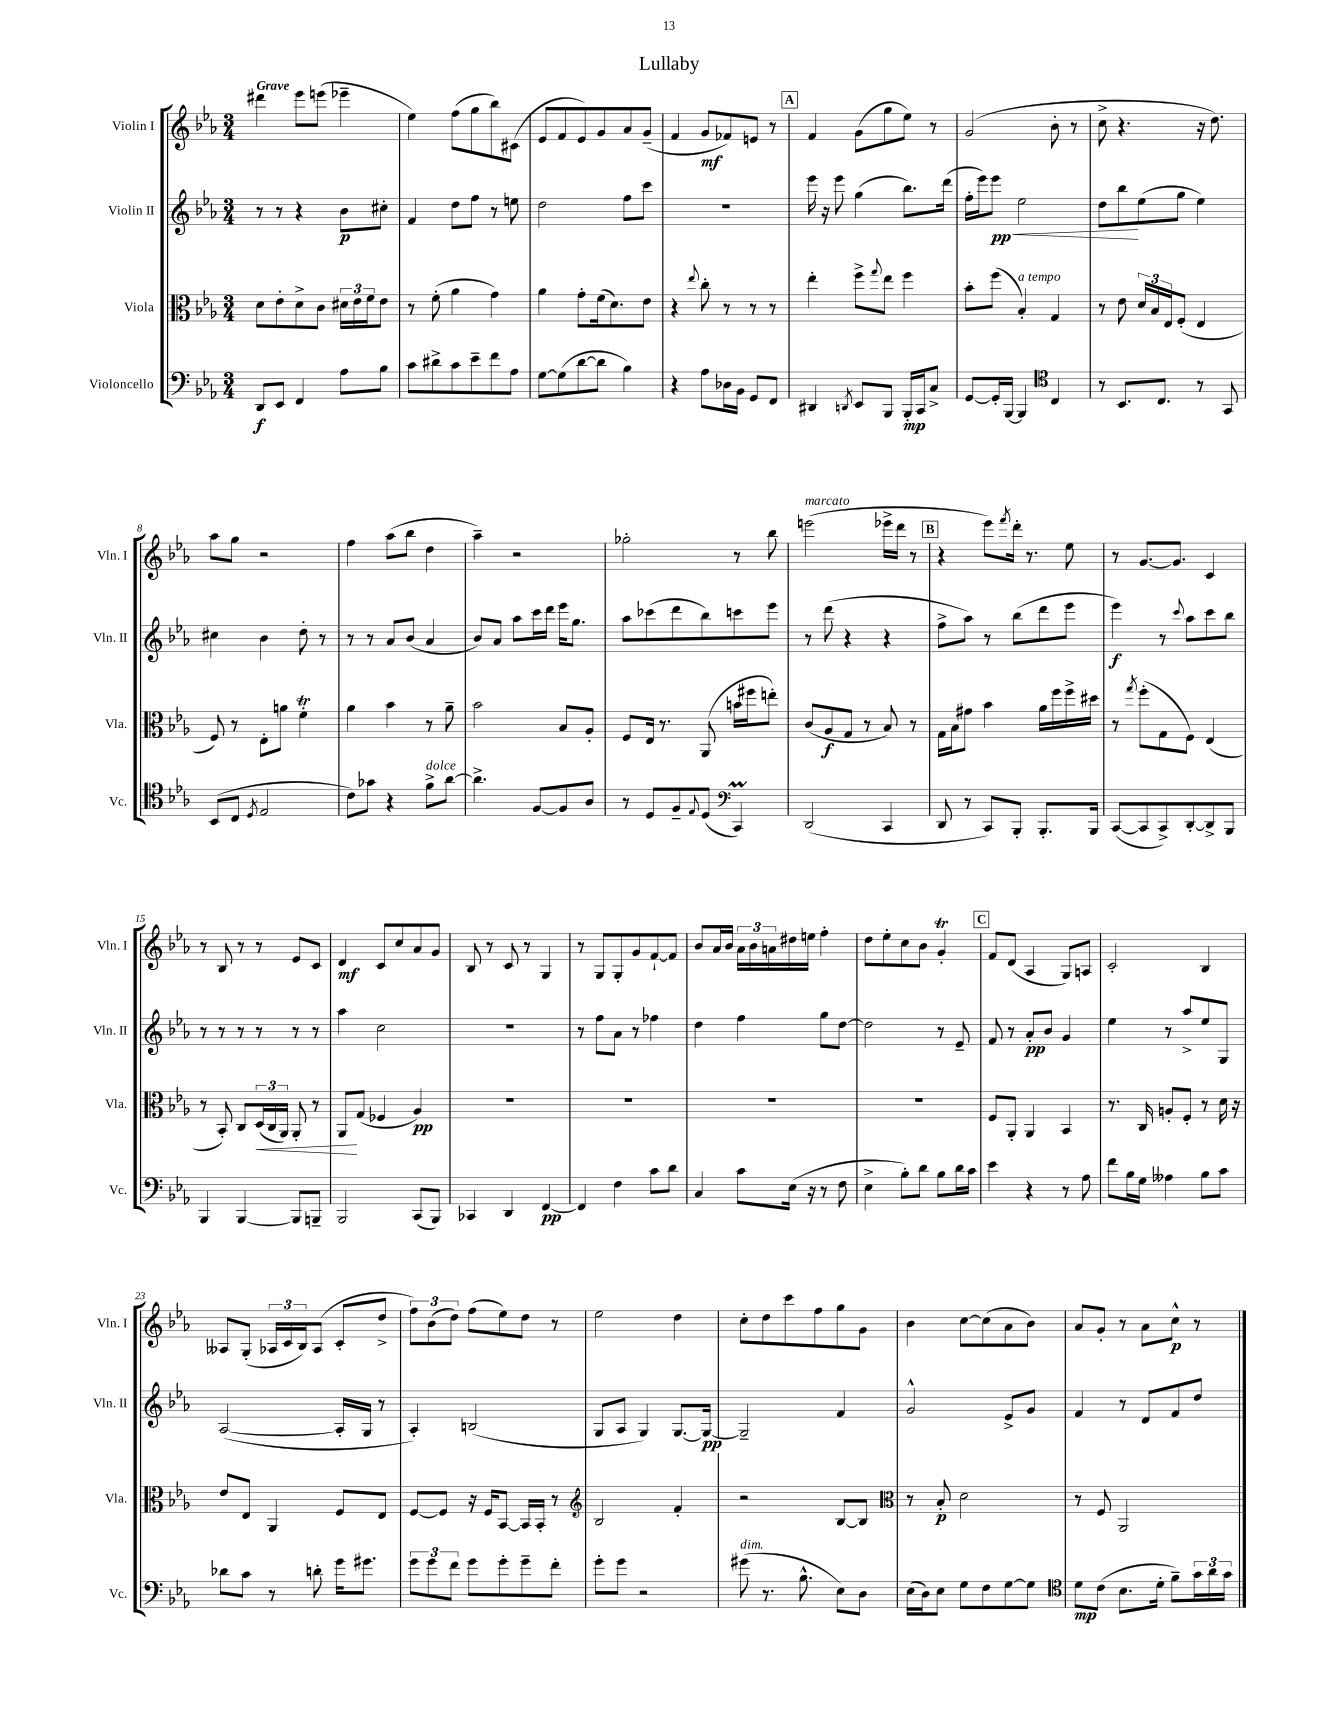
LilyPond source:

\header { title = "Lullaby" }
<<
\new StaffGroup <<
\new Staff = "s0" \with { instrumentName = "Violin I" shortInstrumentName = "Vln. I" } {
    \clef treble \key ees \major \numericTimeSignature \time 3/4 \tempo "Grave"
    dis'''4 ees'''8 e'''8( ees'''4-- |
    ees''4) f''8( g''8 bes''8) cis'8( |
    ees'8 f'8 ees'8) g'8 aes'8 g'8--( |
    f'4 g'8\mf fes'8) e'8 r8 |
    \mark \markup { \box "A" } f'4 g'8( g''8 ees''8) r8 |
    g'2( bes'8-. r8 |
    c''8-> r4. r16 d''8.) |
    aes''8 g''8 r2 |
    f''4 aes''8( bes''8 d''4 |
    aes''4--) r2 |
    ges''2-. r8 bes''8 |
    e'''2^\markup { \italic "marcato" }( ees'''16-> d'''16 r8 |
    \mark \markup { \box "B" } r4 ees'''8) \acciaccatura { f'''8 } d'''16-. r8. ees''8 |
    r8 g'8.~ g'8. c'4 |
    r8 bes8 r8 r8 ees'8 c'8 |
    d'4\mf c'8 c''8 aes'8 g'8 |
    bes8 r8 c'8 r8 g4 |
    r8 g8 g8-. g'8 f'8~-! f'8 |
    bes'8 aes'16 bes'16 \tuplet 3/2 { aes'16 bes'16 a'16 } dis''16 e''16 f''4-. |
    d''8 ees''8-. c''8 bes'8 g'4-.\trill |
    \mark \markup { \box "C" } f'8 d'8( aes4 g8) a8 |
    c'2-. bes4 |
    aeses8 g8-.( \tuplet 3/2 { aes16 c'16 bes16) } aes8( c'8-. d''8-> |
    \tuplet 3/2 { f''8) bes'8( d''8) } f''8( ees''8) d''8 r8 |
    ees''2 d''4 |
    c''8-. d''8 c'''8 f''8 g''8 g'8 |
    bes'4 c''8~ c''8( aes'8 bes'8) |
    aes'8 g'8-. r8 aes'8 c''8-^\p r8 \bar "|." |
}
\new Staff = "s1" \with { instrumentName = "Violin II" shortInstrumentName = "Vln. II" } {
    \clef treble \key ees \major \numericTimeSignature \time 3/4
    r8 r8 r4 bes'8\p cis''8-. |
    f'4 d''8 f''8 r8 e''8 |
    d''2 f''8 c'''8 |
    R2. |
    \mark \markup { \box "A" } ees'''16 r16 ees'''8 g''4( bes''8.) d'''16( |
    f''16-. ees'''16) ees'''8\pp\< ees''2 |
    d''8 bes''8\! ees''8( g''8 ees''4) |
    cis''4 bes'4 d''8-. r8 |
    r8 r8 aes'8 bes'8( aes'4 |
    bes'8) aes'8 aes''8 c'''16 d'''16 ees'''16 g''8. |
    aes''8 ces'''8( d'''8 bes''8) c'''8 ees'''8 |
    r8 d'''8( r4 r4 |
    \mark \markup { \box "B" } f''8-> aes''8) r8 bes''8( d'''8 ees'''8 |
    ees'''4\f) r8 \appoggiatura { c'''8 } aes''8 c'''8 bes''8 |
    r8 r8 r8 r8 r8 r8 |
    aes''4 c''2 |
    R2. |
    r8 f''8 aes'8 r8 fes''4 |
    d''4 f''4 g''8 d''8~ |
    d''2 r8 ees'8-- |
    \mark \markup { \box "C" } f'8 r8 aes'8-.\pp bes'8 g'4 |
    ees''4 r8 aes''8-> ees''8 g8 |
    aes2~( aes16-. g16 r8 |
    aes4-.) b2( |
    g8 aes8 g4) g8.~ g16~\pp |
    g2-- f'4 |
    g'2-^ ees'8-> g'8 |
    f'4 r8 d'8 f'8 d''8 \bar "|." |
}
\new Staff = "s2" \with { instrumentName = "Viola" shortInstrumentName = "Vla." } {
    \clef alto \key ees \major \numericTimeSignature \time 3/4
    d'8 ees'8-. d'8-> c'8 \tuplet 3/2 { dis'16 ees'16 f'16 } ees'8 |
    r8 f'8-.( aes'4 g'4) |
    aes'4 g'8-. f'16( d'8.) ees'8 |
    r4 \appoggiatura { ees''8 } c''8-. r8 r8 r8 |
    \mark \markup { \box "A" } ees''4-. f''8-> \appoggiatura { g''8 } ees''8 f''4 |
    bes'8-. f''8( bes4-.^\markup { \italic "a tempo" }) g4 |
    r8 ees'8 \tuplet 3/2 { d'16 bes16 ees16 } f8-.( ees4 |
    f8) r8 ees8-. a'8 f'4-.\trill |
    aes'4 bes'4 r8 aes'8-- |
    bes'2 bes8 aes8-. |
    f8 ees16 r8. aes,8( b'16 fis''16 e''8-.) |
    c'8( aes8\f g8 r8 bes8) r8 |
    \mark \markup { \box "B" } g16 bes16 gis'8 bes'4 aes'16 f''16 f''16-> dis''16 |
    r8 \acciaccatura { g''8 } f''8-.( g8 f8) ees4( |
    r8 bes,8-.) c8 \tuplet 3/2 { d16\<( c16 aes,16) } aes,8-. r8 |
    aes,8\! g8( fes4 aes4\pp) |
    R2. |
    R2. |
    R2. |
    R2. |
    \mark \markup { \box "C" } f8 aes,8-. aes,4 bes,4 |
    r8. c16 a8-. f8-. r8 d'16 r16 |
    ees'8 ees8 aes,4 f8 ees8 |
    f8~ f8 r16 f16 bes,8~ bes,16 bes,16-. r8 |
    \clef treble bes2 f'4-. |
    r2 bes8~ bes8 |
    \clef alto r8 bes8-.\p d'2 |
    r8 f8 aes,2 \bar "|." |
}
\new Staff = "s3" \with { instrumentName = "Violoncello" shortInstrumentName = "Vc." } {
    \clef bass \key ees \major \numericTimeSignature \time 3/4
    d,8\f ees,8 f,4 aes8 bes8 |
    c'8 dis'8-> c'8 ees'8-- f'8 aes8 |
    g8~ g8( d'8~ d'8 bes4) |
    r4 aes8 des16 bes,16 g,8 f,8 |
    \mark \markup { \box "A" } dis,4 \acciaccatura { d,8 } ees,8 bes,,8 bes,,16-.\mp c,16 c8-> |
    g,8~ g,16-. bes,,16~ bes,,4 \clef tenor c4 |
    r8 bes,8. c8. r8 g,8 |
    bes,8( c8 \acciaccatura { d8 } ees2 |
    c'8) ges'8 r4 f'8->^\markup { \italic "dolce" } aes'8~ |
    aes'4.-> f8~ f8 aes8 |
    r8 d8 f8-- \appoggiatura { ees8 } d8( \clef bass c,4\prall) |
    d,2( c,4 |
    \mark \markup { \box "B" } d,8 r8 c,8) bes,,8-. bes,,8.-. bes,,16 |
    c,8~( c,8 c,8->) d,8~-. d,8-> bes,,8 |
    bes,,4 bes,,4~ bes,,8 b,,8-- |
    bes,,2 c,8( bes,,8) |
    ces,4 d,4 f,4~\pp |
    f,4 f4 c'8 d'8 |
    c4 c'8 ees16( r16 r8 f8 |
    ees4-> bes8-.) d'8 bes8 d'16 c'16 |
    \mark \markup { \box "C" } ees'4 r4 r8 aes8 |
    f'8 bes16 g16 aeses4 bes8 c'8 |
    des'8 c'8 r8 d'8-. g'16 gis'8. |
    \tuplet 3/2 { g'8 g'8 f'8 } g'8 g'8-. g'8-- f'8-. |
    g'8-. g'8 r2 |
    gis'8^\markup { \italic "dim." }( r8. bes8.-^ ees8) d8 |
    ees16( d16) ees8 g8 f8 g8~ g8 |
    \clef tenor d'8\mp c'8( bes8. d'16-. f'8--) \tuplet 3/2 { g'16 aes'16 g'16 } \bar "|." |
}
>>
>>
